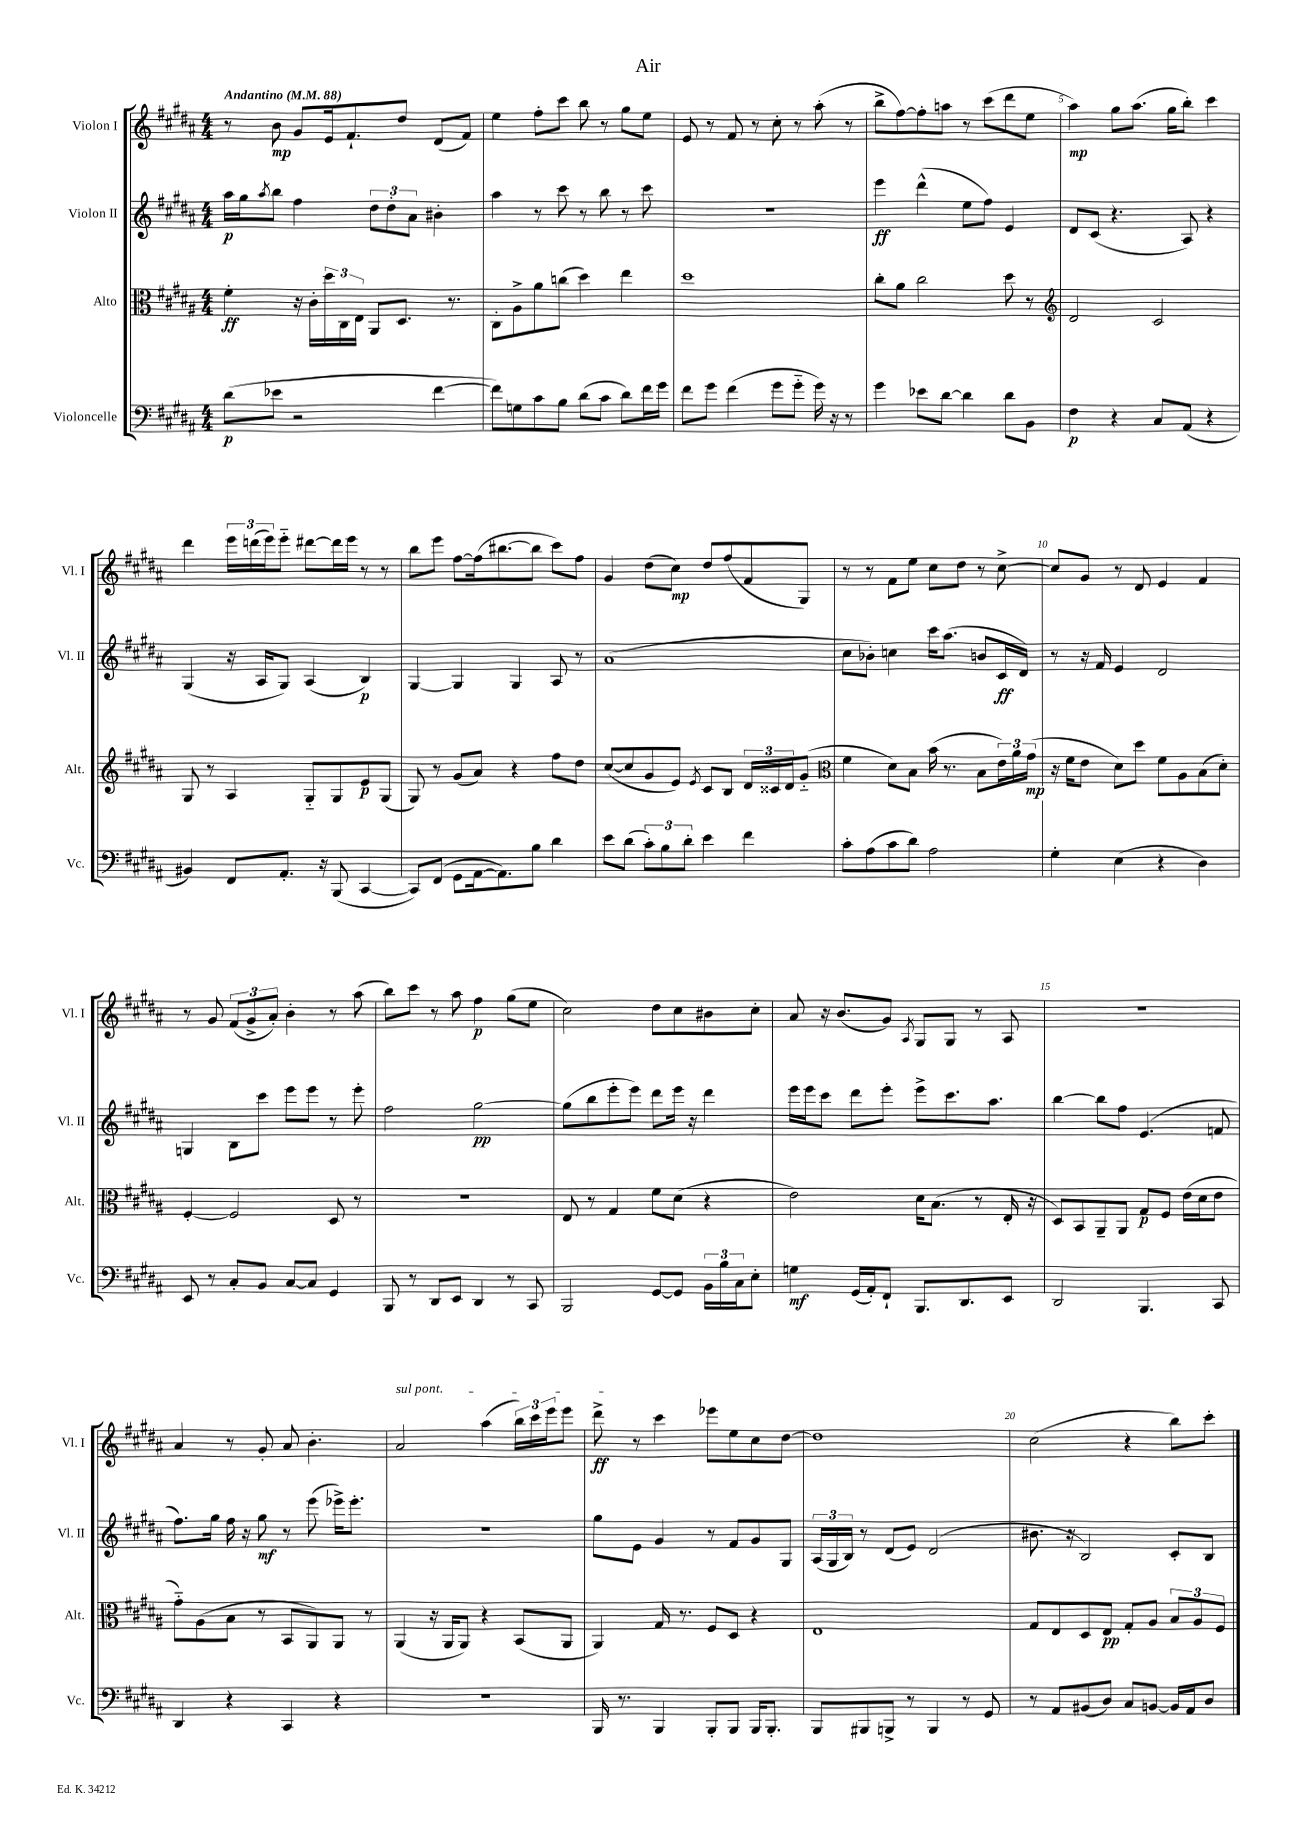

**kern	**kern	**kern	**kern
*staff4	*staff3	*staff2	*staff1
*clefF4	*clefC3	*clefG2	*clefG2
*k[f#c#g#d#a#]	*k[f#c#g#d#a#]	*k[f#c#g#d#a#]	*k[f#c#g#d#a#]
*M4/4	*M4/4	*M4/4	*M4/4
*MM88	*MM88	*MM88	*MM88
(8d#	4f#'	16aa#	8r
.	.	16gg#	.
.	.	8qaa#	.
8e-	.	8bb	8b
2r	16r	4ff#	8g#
.	16c#'	.	.
.	24dd#	.	16e
.	24C#	.	.
.	.	.	8.f#`
.	24E	.	.
.	8AA#	12dd#	.
.	.	12dd#'	.
.	8.D#	.	8dd#
.	.	12a#	.
[4f#	.	4b#'	(8d#
.	8.r	.	.
.	.	.	8f#)
=	=	=	=
8f#])	8C#'	4aa#	4ee
8G	8A#^	.	.
8c#	8a#	8r	8ff#'
8B	(8cc	8ccc#	8ccc#
(8d#	4dd#)	8r	8bb
8c#	.	8bb	8r
8d#)	4ee	8r	8gg#
16f#	.	8ccc#	8ee
16g#	.	.	.
=	=	=	=
8f#	1dd#	1r	8e
8g#	.	.	8r
(4f#	.	.	8f#
.	.	.	8r
8g#	.	.	8cc#'
8g#'~	.	.	8r
16g#)	.	.	(8aa#'
16r	.	.	.
8r	.	.	8r
=	=	=	=
4g#	8cc#'	4eee	8bb^
.	8a#	.	[8ff#)
8e-	2cc#	(4ddd#^^	8ff#']
[8d#	.	.	8aa
4d#]	.	8ee	8r
.	.	8ff#)	(8ccc#
8d#	8dd#	4e	8ddd#
8BB	8r	.	8ee
=	=	=	=
*	*clefG2	*	*
4F#	2d#	8d#	4aa#)
.	.	(8c#	.
4r	.	4.r	8gg#
.	.	.	(8.aa#
8C#	2c#	.	.
.	.	.	16gg#
(8AA#	.	8A#)	8bb')
4r	.	4r	4ccc#
=	=	=	=
4BB#)	8G#	(4G#	4ddd#
.	8r	.	.
8FF#	4A#	16r	24eee
.	.	.	(24ddd
.	.	16A#	.
.	.	.	24eee)
8.AA#'	.	8G#)	8eee'~
.	8G#'~	(4A#	[8ddd#
16r	.	.	.
(8BBB	8G#	.	16ddd#]
.	.	.	16eee
[4CC#	8e	4B)	8r
.	(8G#	.	8r
=	=	=	=
8CC#])	8G#)	[4G#	8bb
(8FF#	8r	.	8eee
8GG#	(8g#	4G#]	[8ff#
[16AA#	8a#)	.	(16ff#]
8.AA#])	.	.	[8.bb#
.	4r	4G#	.
8B	.	.	8bb#]
4d#	8ff#	8A#	8ccc#)
.	8dd#	8r	8ff#
=	=	=	=
8e	([8cc#	(1a#	4g#
(8d#	8cc#]	.	.
12c#')	8g#	.	(8dd#
12B	.	.	.
.	8e)	.	8cc#)
12d#'	.	.	.
.	8qe	.	.
4e	8c#	.	8dd#
.	8B	.	(8ff#
4f#	24d#	.	8f#
.	24c##	.	.
.	24d#	.	.
.	(8g#'~	.	8G#)
=	=	=	=
*	*clefC3	*	*
8c#'	4f#	8cc#	8r
(8A#	.	8b-')	8r
8c#	8d#)	4cc	8f#
8d#)	8B	.	8ee
2A#	(16b	16ccc#	8cc#
.	8.r	(8.aa#	.
.	.	.	8dd#
.	8B	8b	8r
.	24e)	16c#	[8cc#^
.	24a#	.	.
.	.	16d#)	.
.	(24g#	.	.
=	=	=	=
4G#'	16r	8r	8cc#]
.	16f#	.	.
.	8e	16r	8g#
.	.	16f#	.
(4E	8d#)	4e	8r
.	8dd#	.	8d#
4r	8f#	2d#	4e
.	8A#	.	.
4D#)	(8B	.	4f#
.	8d#')	.	.
=	=	=	=
8EE	[4F#'	4G	8r
8r	.	.	8g#
8C#'	2F#]	8B	(12f#
.	.	.	12g#^
8BB	.	8ccc#	.
.	.	.	12a#')
[8C#	.	8eee	4b'
8C#]	.	8eee	.
4GG#	8D#	8r	8r
.	8r	8eee'	(8aa#
=	=	=	=
8BBB	1r	2ff#	8bb)
8r	.	.	8ccc#
8DD#	.	.	8r
8EE	.	.	8aa#
4DD#	.	[2gg#	4ff#
8r	.	.	(8gg#
8CC#	.	.	8ee
=	=	=	=
2BBB	8E	(8gg#]	2cc#)
.	8r	8bb	.
.	4G#	8eee'	.
.	.	8eee)	.
[8GG#	8f#	8ddd#	8dd#
8GG#]	(8d#	16eee	8cc#
.	.	16r	.
24BB	4r	4ddd#	8b#
24B	.	.	.
24C#	.	.	.
8E'	.	.	8cc#'
=	=	=	=
4G	2e)	16eee	8a#
.	.	16eee	.
.	.	8ccc#	16r
.	.	.	(8.b
(16GG#	.	8ddd#	.
16AA#')	.	.	.
8FF#`	.	8eee'	8g#)
.	.	.	8qA#
8.BBB	16d#	8eee^	8G#
.	(8.B	.	.
.	.	8.ccc#	8G#
8.DD#	.	.	.
.	8r	.	8r
.	.	8.aa#	.
8EE	16E'	.	8A#
.	16r	.	.
=	=	=	=
2DD#	8D#)	[4bb	1r
.	8BB	.	.
.	8AA#~	8bb]	.
.	8AA#	8ff#	.
4.BBB	8G#	(4.e	.
.	8F#	.	.
.	(16e	.	.
.	16d#	.	.
8CC#	8e	8f	.
=	=	=	=
4DD#	8g#'~)	8.ff#)	4a#
.	(8A#	.	.
.	.	16gg#	.
4r	8B	16ff#	8r
.	.	16r	.
.	8r	8gg#	8g#'
4CC#	8BB	8r	8a#
.	8AA#)	(8eee	4.b'
4r	8AA#	16eee-^)	.
.	.	8.eee-'	.
.	8r	.	.
=	=	=	=
1r	(4AA#	1r	2a#
.	16r	.	.
.	16AA#	.	.
.	8AA#)	.	.
.	4r	.	(4aa#
.	(8BB	.	24bb)
.	.	.	24ccc#
.	.	.	24eee
.	8AA#	.	8eee
=	=	=	=
16BBB	4AA#)	8gg#	8ddd#^
8.r	.	.	.
.	.	8e	8r
4BBB	16G#	4g#	4ccc#
.	8.r	.	.
8BBB'	8F#	8r	8eee-
8BBB	8D#	8f#	8ee
16BBB	4r	8g#	8cc#
8.BBB'	.	.	.
.	.	8G#	[8dd#
=	=	=	=
8BBB	1E	(24A#	1dd#]
.	.	24G#	.
.	.	24B)	.
8BBB#	.	8r	.
8BBB^	.	(8d#	.
8r	.	8e)	.
4BBB	.	(2d#	.
8r	.	.	.
8GG#	.	.	.
=	=	=	=
8r	8G#	8.b#	(2cc#
8AA#	8E	.	.
.	.	16r	.
(8BB#	8D#	2B)	.
8D#)	8E	.	.
8C#	8G#'	.	4r
[8BB	8A#	.	.
16BB]	12B	8c#'	8bb)
16AA#	.	.	.
.	12A#	.	.
8D#	.	8B	8ccc#'
.	12F#	.	.
==	==	==	==
*-	*-	*-	*-
